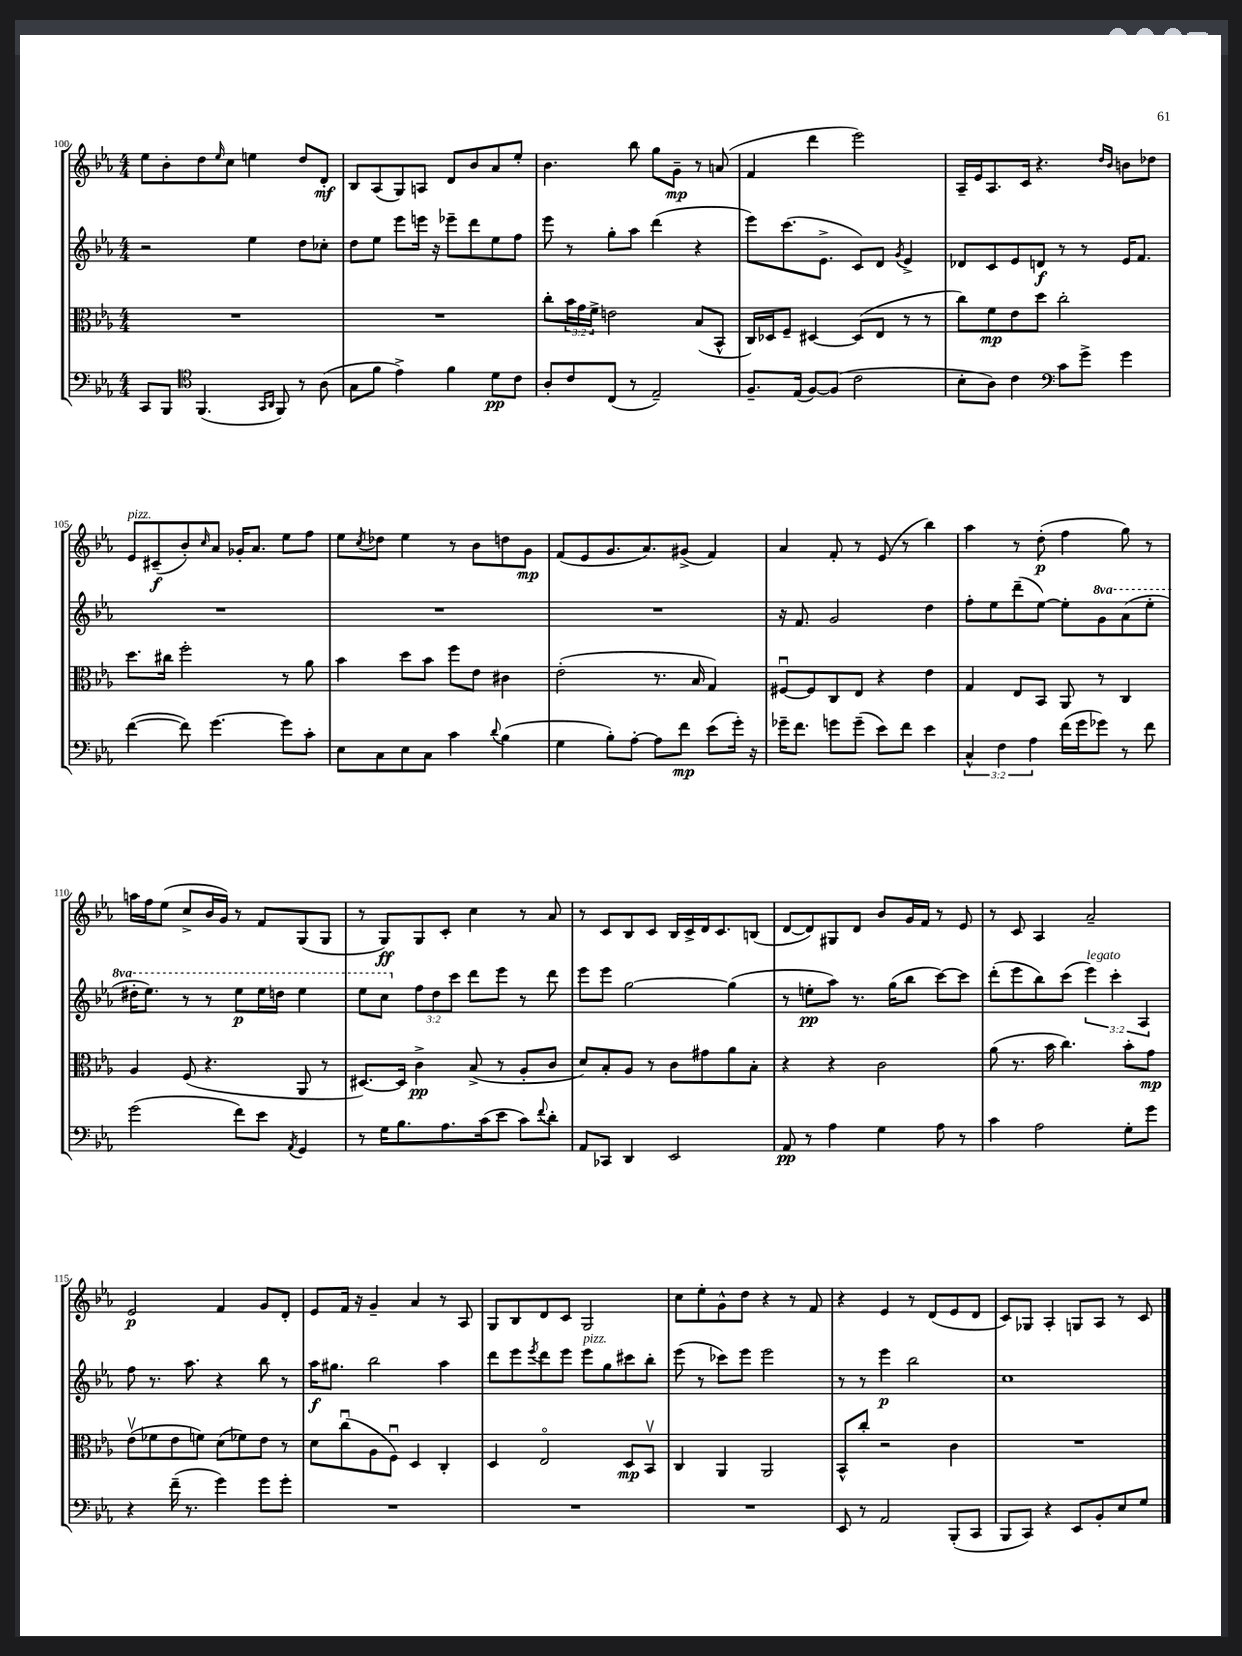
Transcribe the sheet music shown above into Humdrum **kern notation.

**kern	**dynam	**kern	**dynam	**kern	**dynam	**kern	**dynam
*part4	*part4	*part3	*part3	*part2	*part2	*part1	*part1
*staff4	*staff4	*staff3	*staff3	*staff2	*staff2	*staff1	*staff1
*clefF4	*	*clefC3	*	*clefG2	*	*clefG2	*
*k[b-e-a-]	*	*k[b-e-a-]	*	*k[b-e-a-]	*	*k[b-e-a-]	*
*M4/4	*	*M4/4	*	*M4/4	*	*M4/4	*
=100	=100	=100	=100	=100	=100	=100	=100
8CC/L	.	1r	.	2r	.	8ee-\L	.
8BBB-/J	.	.	.	.	.	8b-'\	.
*clefC4	*	*	*	*	*	*	*
(4.FF/	.	.	.	.	.	8dd\	.
.	.	.	.	.	.	16qqee-/	.
.	.	.	.	.	.	8cc\J	.
.	.	.	.	4ee-\	.	4een\	.
16qqGG/LL	.	.	.	.	.	.	.
16qqAA-/JJ	.	.	.	.	.	.	.
8FF/)	.	.	.	.	.	.	.
8r	.	.	.	8dd\L	.	8dd/L	.
(8A-\	.	.	.	8cc-X'\J	.	8d'/J	mf
=101	=101	=101	=101	=101	=101	=101	=101
8G\L	.	1r	.	8dd\L	.	8B-/L	.
8f\J	.	.	.	8ee-\J	.	(8A-/	.
4e-^\)	.	.	.	8eee-\L	.	8G/)	.
.	.	.	.	16eeen\Jk	.	8An/J	.
.	.	.	.	16r	.	.	.
4f\	.	.	.	8eee-X~\L	.	8d/L	.
.	.	.	.	8ddd\	.	8b-/	.
8d\L	pp	.	.	8ee-\	.	8a-/	.
8c\J	.	.	.	8ff\J	.	8ee-'/J	.
=102	=102	=102	=102	=102	=102	=102	=102
8A-'/L	.	8cc'\L	.	8eee-\	.	4.b-\	.
8c/	.	24b-\L	.	8r	.	.	.
.	.	24g\	.	.	.	.	.
.	.	24f^\JJ	.	.	.	.	.
(8C/J	.	2en\	.	8gg'\L	.	.	.
8r	.	.	.	8aa-\J	.	8bb-\	.
2E-~/)	.	.	.	(4ddd\	.	8gg\L	.
.	.	.	.	.	.	8g~\J	mp
.	.	(8B-/L	.	4r	.	8r	.
.	.	8BB-^^/J	.	.	.	(8an/	.
=103	=103	=103	=103	=103	=103	=103	=103
8.F~/L	.	16C/LL)	.	8eee-\L)	.	4f/	.
.	.	16D-X/J	.	.	.	.	.
.	.	8F~/J	.	(8.ccc\	.	.	.
(16E-/Jk	.	.	.	.	.	.	.
[8F/L)	.	[4D#X/	.	.	.	4ddd\	.
.	.	.	.	8.e-^\J	.	.	.
(8F/J]	.	.	.	.	.	.	.
2c\	.	(8D#/L]	.	8c/L)	.	2eee-\)	.
.	.	8E-/J	.	8d/J	.	.	.
.	.	.	.	8qg/	.	.	.
.	.	8r	.	4e-^/	.	.	.
.	.	8r	.	.	.	.	.
=104	=104	=104	=104	=104	=104	=104	=104
8B-'\L	.	8cc\L)	.	8d-X/L	.	16A-~/LL	.
.	.	.	.	.	.	16e-/J	.
8A-\J)	.	8f\	mp	8c/	.	8.A-/	.
4c\	.	8e-\	.	8e-/	.	.	.
.	.	.	.	.	.	16c/Jk	.
.	.	8dd\J	.	8dn/J	f	4.r	.
*clefF4	*	*	*	*	*	*	*
8c\L	.	2cc'\	.	8r	.	.	.
8g^\J	.	.	.	8r	.	.	.
.	.	.	.	.	.	16qqdd/LL	.
.	.	.	.	.	.	16qqb-/JJ	.
4g\	.	.	.	16e-/KL	.	8bn\L	.
.	.	.	.	8.f/J	.	.	.
.	.	.	.	.	.	8dd-X\J	.
!!LO:LB:g=z
=105	=105	=105	=105	=105	=105	=105	=105
!	!	!	!	!	!	!LO:TX:a:i:t=pizz.	!
([4f\	.	8.dd\L	.	1r	.	8e-/L	.
.	.	.	.	.	.	(8c#X~/	f
.	.	16cc#X\Jk	.	.	.	.	.
8f\])	.	2ff'\	.	.	.	8b-'/)	.
.	.	.	.	.	.	16qqcc/	.
[4.g\	.	.	.	.	.	8a-/J	.
.	.	.	.	.	.	16g-X'/KL	.
.	.	.	.	.	.	8.a-/J	.
8g\L]	.	8r	.	.	.	8ee-\L	.
8c'\J	.	8a-\	.	.	.	8ff\J	.
=106	=106	=106	=106	=106	=106	=106	=106
8E-\L	.	4b-\	.	1r	.	8ee-\L	.
.	.	.	.	.	.	8qcc/	.
8C\	.	.	.	.	.	8dd-X\J	.
8E-\	.	8dd\L	.	.	.	4ee-\	.
8C\J	.	8b-\J	.	.	.	.	.
4c\	.	8ff\L	.	.	.	8r	.
.	.	8e-\J	.	.	.	8b-\L	.
8qqd/	.	.	.	.	.	.	.
(4B-\	.	4c#X\	.	.	.	8ddn\	.
.	.	.	.	.	.	8g\J	mp
=107	=107	=107	=107	=107	=107	=107	=107
4G\	.	(2e-'\	.	1r	.	(8f/L	.
.	.	.	.	.	.	8e-/	.
8B-'\L)	.	.	.	.	.	8.g/	.
[8A-'\J	.	.	.	.	.	.	.
.	.	.	.	.	.	8.a-/)	.
8A-\L]	.	8.r	.	.	.	.	.
8f\J	mp	.	.	.	.	(8g#X^/J	.
.	.	16B-/	.	.	.	.	.
(8e-\L	.	4G/)	.	.	.	4f/)	.
16g'\Jk)	.	.	.	.	.	.	.
16r	.	.	.	.	.	.	.
=108	=108	=108	=108	=108	=108	=108	=108
16g-X~\KL	.	[8F#Xu/L	.	16r	.	4a-/	.
8.f\J	.	.	.	8.f/	.	.	.
.	.	8F#/]	.	.	.	.	.
8gn\L	.	8C/	.	2g/	.	8f'/	.
(8g~\J	.	8E-/J	.	.	.	8r	.
8e-\L)	.	4r	.	.	.	(8e-/	.
8f\J	.	.	.	.	.	8r	.
4e-\	.	4e-\	.	4dd\	.	4bb-\)	.
=109	=109	=109	=109	=109	=109	=109	=109
6C^^/	.	4G/	.	8ff'\L	.	4aa-\	.
.	.	.	.	8ee-\	.	.	.
6F\	.	.	.	.	.	.	.
.	.	8E-/L	.	(8ddd~\	.	8r	.
6A-\	.	.	.	.	.	.	.
.	.	8BB-/J	.	[8ee-\J)	.	(8dd'\	p
(16f\LL	.	8AA-/	.	8ee-'\L]	.	4ff\	.
16g\J	.	.	.	.	.	.	.
*	*	*	*	*8va	*	*	*
8g-X\J)	.	8r	.	8gg\	.	.	.
8r	.	4C/	.	(8aa-\	.	8gg\)	.
8f\	.	.	.	8eee-'\J	.	8r	.
!!LO:LB:g=z
=110	=110	=110	=110	=110	=110	=110	=110
(2g\	.	4A-/	.	16ddd#X'\KL	.	16aan\LL	.
.	.	.	.	8.eee-\J)	.	16ff\J	.
.	.	.	.	.	.	(8ee-\J	.
.	.	(8F/	.	8r	.	8cc^/L	.
.	.	4.r	.	8r	.	16b-/L	.
.	.	.	.	.	.	16g/JJ)	.
8f\L)	.	.	.	8eee-\L	p	8r	.
8e-\J	.	.	.	16eee-\L	.	8f/L	.
.	.	.	.	16dddn\JJ	.	.	.
8qAA-/	.	.	.	.	.	.	.
4GG/	.	8AA-/	.	4eee-\	.	(8G/	.
.	.	8r	.	.	.	8G/J	.
=111	=111	=111	=111	=111	=111	=111	=111
8r	.	[8.D#X/L)	.	8eee-\L	.	8r	.
16G\KL	.	.	.	8ccc\J	.	8G/L)	ff
8.B-\	.	16D#/Jk]	.	.	.	.	.
*	*	*	*	*X8va	*	*	*
.	.	4c^\	pp	12ff\L	.	8G/	.
.	.	.	.	12dd\	.	.	.
8.A-\	.	.	.	.	.	8c'/J	.
.	.	.	.	12ccc\J	.	.	.
.	.	(8B-^/	.	8ddd\L	.	4cc\	.
(16c\k	.	.	.	.	.	.	.
8e-\J	.	8r	.	8eee-\J	.	.	.
8c\L)	.	8A-'/L	.	8r	.	8r	.
8qqf/	.	.	.	.	.	.	.
8d'\J	.	8c/J	.	8ddd\	.	8a-/	.
=112	=112	=112	=112	=112	=112	=112	=112
8AA-/L	.	8d/L)	.	8eee-\L	.	8r	.
8CC-X/J	.	8B-'/	.	8eee-\J	.	8c/L	.
4DD/	.	8A-/J	.	[2gg\	.	8B-/	.
.	.	8r	.	.	.	8c/J	.
2EE-/	.	8c\L	.	.	.	16B-/LL	.
.	.	.	.	.	.	16c^/	.
.	.	8g#X\	.	.	.	16d/J	.
.	.	.	.	.	.	8.c/	.
.	.	8a-\	.	(4gg\]	.	.	.
.	.	8B-'\J	.	.	.	(8Bn/J	.
=113	=113	=113	=113	=113	=113	=113	=113
8AA-/	pp	4r	.	8r	.	[8d/L	.
8r	.	.	.	8een'\L	pp	8d/])	.
4A-\	.	4r	.	8aa-\J)	.	8G#X/	.
.	.	.	.	8.r	.	8d/J	.
4G\	.	2c\	.	.	.	8b-/L	.
.	.	.	.	(16gg\KL	.	.	.
.	.	.	.	8bb-\J	.	16g/L	.
.	.	.	.	.	.	16f/JJ	.
8A-\	.	.	.	[8ccc\L)	.	8r	.
8r	.	.	.	8ccc\J]	.	8e-/	.
=114	=114	=114	=114	=114	=114	=114	=114
4c\	.	(8a-\	.	(8ddd'\L	.	8r	.
.	.	8.r	.	8eee-\	.	8c/	.
2A-\	.	.	.	8bb-\)	.	4A-/	.
.	.	16b-\	.	.	.	.	.
.	.	4.cc\)	.	(8ccc\J	.	.	.
!	!	!	!	!LO:TX:a:i:t=legato	!	!	!
.	.	.	.	6eee-\)	.	2a-~/	.
.	.	.	.	6ccc'\	.	.	.
8G'\L	.	8b-'\L	.	.	.	.	.
.	.	.	.	6A-/	.	.	.
8g\J	.	8g\J	mp	.	.	.	.
!!LO:LB:g=z
=115	=115	=115	=115	=115	=115	=115	=115
4r	.	(8e-v\L	.	8ff\	.	2e-/	p
.	.	8f-X\	.	8.r	.	.	.
(16f~\	.	8e-\	.	.	.	.	.
8.r	.	.	.	8.aa-\	.	.	.
.	.	8fn\J)	.	.	.	.	.
4g\)	.	(8d\L	.	4r	.	4f/	.
.	.	8f-X\)	.	.	.	.	.
8g\L	.	8e-\J	.	8bb-\	.	8g/L	.
8g'\J	.	8r	.	8r	.	8d'/J	.
=116	=116	=116	=116	=116	=116	=116	=116
1r	.	8d\L	.	16aa-\KL	f	8e-/L	.
.	.	.	.	8.gg#X\J	.	.	.
.	.	(8ccu\	.	.	.	16f/Jk	.
.	.	.	.	.	.	16r	.
.	.	8A-\	.	2bb-\	.	4g~/	.
.	.	8Fu\J)	.	.	.	.	.
.	.	4D/	.	.	.	4a-/	.
.	.	4C'/	.	4aa-\	.	8r	.
.	.	.	.	.	.	8A-/	.
=117	=117	=117	=117	=117	=117	=117	=117
1r	.	4D/	.	8ddd\L	.	8G/L	.
.	.	.	.	8eee-\	.	8B-/	.
.	.	.	.	8qeee-/	.	.	.
.	.	2E-/	.	8ddd\	.	8d/	.
.	.	.	.	8eee-\J	.	8c/J	.
!	!	!	!	!LO:TX:a:i:t=pizz.	!	!	!
.	.	.	.	8eee-\L	.	2G/	.
.	.	.	.	8gg\	.	.	.
.	.	8D/L	mp	8ccc#X\	.	.	.
.	.	8BB-v/J	.	8bb-'\J	.	.	.
=118	=118	=118	=118	=118	=118	=118	=118
1r	.	4C/	.	(8eee-\	.	8cc\L	.
.	.	.	.	8r	.	8ee-'\	.
.	.	4AA-/	.	8ccc-X\L)	.	8g^^\	.
.	.	.	.	8eee-\J	.	8dd\J	.
.	.	2AA-/	.	2eee-\	.	4r	.
.	.	.	.	.	.	8r	.
.	.	.	.	.	.	8f/	.
=119	=119	=119	=119	=119	=119	=119	=119
8EE-/	.	8BB-^^/L	.	8r	.	4r	.
8r	.	8cc'/J	.	8r	.	.	.
2AA-/	.	2r	.	4eee-\	p	4e-/	.
.	.	.	.	2bb-\	.	8r	.
.	.	.	.	.	.	(8d/L	.
(8BBB-'/L	.	4c\	.	.	.	8e-/	.
8CC/J	.	.	.	.	.	8d/J	.
=120	=120	=120	=120	=120	=120	=120	=120
8BBB-/L	.	1r	.	1cc	.	8c/L)	.
8CC/J)	.	.	.	.	.	8G-X/J	.
4r	.	.	.	.	.	4A-'/	.
8EE-/L	.	.	.	.	.	8Gn/L	.
8BB-'/	.	.	.	.	.	8A-/J	.
8E-/	.	.	.	.	.	8r	.
8G/J	.	.	.	.	.	8c/	.
==	==	==	==	==	==	==	==
*-	*-	*-	*-	*-	*-	*-	*-
